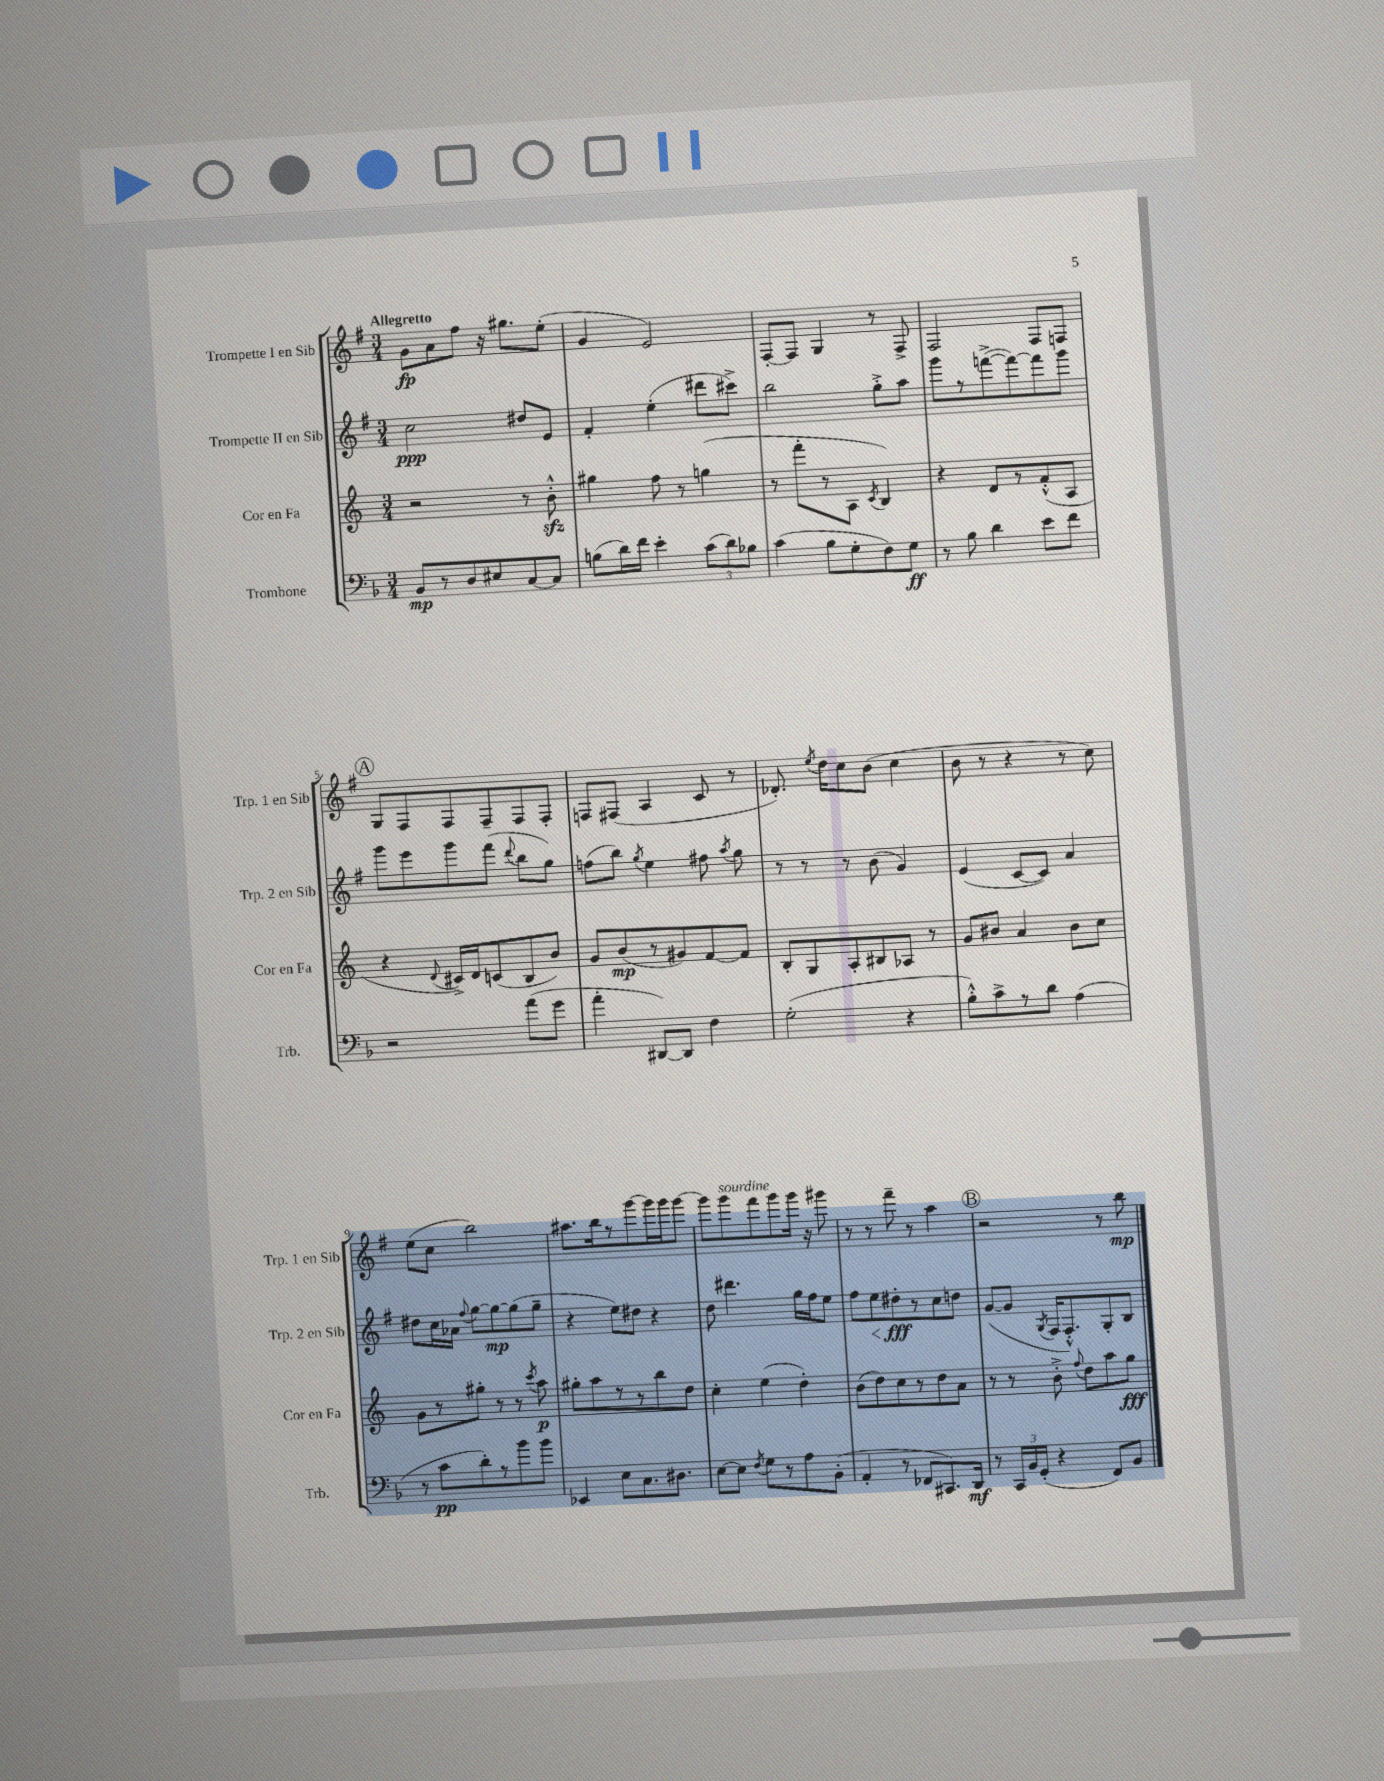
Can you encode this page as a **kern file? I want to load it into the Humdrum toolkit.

**kern	**dynam	**kern	**dynam	**kern	**dynam	**kern	**dynam
*part4	*part4	*part3	*part3	*part2	*part2	*part1	*part1
*staff4	*staff4	*staff3	*staff3	*staff2	*staff2	*staff1	*staff1
*I"Trombone	*	*I"Cor en Fa	*	*I"Trompette II en Sib	*	*I"Trompette I en Sib	*
*I'Trb.	*	*I'Cor en Fa	*	*I'Trp. 2 en Sib	*	*I'Trp. 1 en Sib	*
*clefF4	*	*clefG2	*	*clefG2	*	*clefG2	*
*k[b-]	*	*k[]	*	*k[f#]	*	*k[f#]	*
*M3/4	*	*M3/4	*	*M3/4	*	*M3/4	*
=1	=1	=1	=1	=1	=1	=1	=1
!	!	!	!	!	!	!LO:TX:a:B:t=Allegretto	!
8BB-/L	mp	2r	.	2cc\	ppp	8g\L	fp
8r	.	.	.	.	.	8a\	.
8D/	.	.	.	.	.	8ff#\J	.
8E#X/	.	.	.	.	.	16r	.
.	.	.	.	.	.	8.gg#X\L	.
[8C/	.	8r	.	8dd#X/L	.	.	.
8C/J]	.	8bzz'^^\	.	8e/J	.	(8ee'\J	.
=2	=2	=2	=2	=2	=2	=2	=2
(8Bn\L	.	4gg#X\	.	4f#'/	.	4g/	.
16d\L)	.	.	.	.	.	.	.
16f\JJ	.	.	.	.	.	.	.
4e'\	.	8ff\	.	(4ee'\	.	2e/)	.
.	.	8r	.	.	.	.	.
(12c\L	.	(4ggn\	.	8ddd#X\L	.	.	.
12d\)	.	.	.	.	.	.	.
.	.	.	.	8ccc#X^\J)	.	.	.
12B-X\J	.	.	.	.	.	.	.
=3	=3	=3	=3	=3	=3	=3	=3
(4c\	.	8r	.	2bb\	.	[8F#'/L	.
.	.	8fff'\L	.	.	.	8F#/J]	.
8B-\L	.	8r	.	.	.	4G/	.
8G'\	.	8A\J	.	.	.	.	.
.	.	8qc/	.	.	.	.	.
8F\)	.	4B/)	.	8gg'^\L	.	8r	.
8G\J	ff	.	.	8aa\J	.	8F#^/	.
=4	=4	=4	=4	=4	=4	=4	=4
8r	.	4r	.	8ggg\L	.	2F#/	.
8B-\	.	.	.	8r	.	.	.
4d\	.	8d/L	.	([8fffn^\	.	.	.
.	.	8r	.	8fff\_)	.	.	.
8e\L	.	(8f'^^/	.	8fff\]	.	8F#/L	.
8f\J	.	8A/J	.	8ggg\J	.	8Fn/J	.
!!LO:LB:g=z
!!LO:REH:place=s1:t=A
=5	=5	=5	=5	=5	=5	=5	=5
2r	.	4r	.	8ggg\L	.	8G/L	.
.	.	.	.	8eee\	.	8F#/	.
.	.	8qqd/	.	.	.	.	.
.	.	16c#X^/LL)	.	8ggg\	.	8F#/	.
.	.	16d/J	.	.	.	.	.
.	.	(8cn/	.	(8fff#\J	.	8F#~/	.
.	.	.	.	8qqddd/	.	.	.
(8a\L	.	8B/	.	8bb\L	.	8F#/	.
8g\J	.	8b/J)	.	8gg\J)	.	8F#'/J	.
=6	=6	=6	=6	=6	=6	=6	=6
4a'\	.	8g/L	.	(8ffn\L	.	8Fn/L	.
.	.	(8b/	mp	8bb\J)	.	(8F#X/J	.
.	.	.	.	8qgg/	.	.	.
[8DD#X/L)	.	8r	.	4ee\	.	4A/	.
8DD#/J]	.	8g#X/)	.	.	.	.	.
4F\	.	[8f/	.	8ff#X\	.	8c/	.
.	.	.	.	8qaa/	.	.	.
.	.	8f/J]	.	8gg\	.	8r	.
=7	=7	=7	=7	=7	=7	=7	=7
(2G'\	.	8B'/L	.	8r	.	8.d-X'/)	.
.	.	8G/	.	8r	.	.	.
.	.	.	.	.	.	8qee/	.
.	.	.	.	.	.	16dd\KL	.
.	.	8A'/	.	8r	.	8cc\	.
.	.	8B#X/	.	(8b\	.	(8b\J	.
4r	.	8A-X/J	.	4g/)	.	4cc\	.
.	.	8r	.	.	.	.	.
=8	=8	=8	=8	=8	=8	=8	=8
8B-'^^\L)	.	8g/L	.	(4e/	.	8b\	.
8c^\	.	8b#X/J	.	.	.	8r	.
8r	.	4a/	.	[8c/L	.	4r	.
8d\J	.	.	.	8c/J])	.	.	.
(4A\	.	8b#\L	.	4a/	.	8r	.
.	.	8cc\J	.	.	.	8cc\)	.
!!LO:LB:g=z
=9	=9	=9	=9	=9	=9	=9	=9
8r	.	8g\L	.	8dd#X\L	.	(8ee\L	.
8c\L	pp	8r	.	16cc\L	.	8cc\J	.
.	.	.	.	16a-X\JJ	.	.	.
.	.	.	.	8qqff#/	.	.	.
8d'\)	.	8gg#X'\J	.	[8gg\L	.	2bb\)	.
8r	.	8r	.	8gg\_	mp	.	.
8b-\	.	8r	.	(8gg\]	.	.	.
.	.	8qccc/	.	.	.	.	.
8b-\J	.	8aa\	p	8gg~\J	.	.	.
=10	=10	=10	=10	=10	=10	=10	=10
4EE-X/	.	8gg#X'\L	.	4r	.	8.aa#X\L	.
.	.	8aa\	.	.	.	.	.
.	.	.	.	.	.	16bb\k	.
8E\L	.	8r	.	8ee\L)	.	8r	.
8.C\	.	8r	.	8dd#X\J	.	[8ggg\	.
.	.	8bb\	.	4r	.	16ggg\L]	.
8.D#X\J	.	.	.	.	.	16ggg\J	.
.	.	8dd\J	.	.	.	[8ggg\J	.
=11	=11	=11	=11	=11	=11	=11	=11
[8E\L	.	4cc'\	.	8dd\	.	8ggg\L]	.
!	!	!	!	!	!	!LO:TX:a:i:t=sourdine	!
8E\J]	.	.	.	4.ddd#X\	.	8ggg\	.
8qF/	.	.	.	.	.	.	.
8G\L	.	(4ee\	.	.	.	8fff#\	.
8r	.	.	.	.	.	8ggg\	.
8A\	.	4dd'\)	.	16gg\LL	.	16ggg\Jk	.
.	.	.	.	16ff#\J	.	16r	.
(8BB-'\J	.	.	.	8ee\J	.	8ggg#X\	.
=12	=12	=12	=12	=12	=12	=12	=12
4AA'/	.	(8b\L	.	8ff#\L	.	8r	.
!	!	!	!	!	!LO:HP:b	!	!
.	.	8dd\)	.	8ee\	<	8r	.
8r	.	8cc\	.	8dd#X'\	fff	8fff#~\	.
8FF-X/L	.	8r	.	8r	[	8r	.
8.CC#X/)	.	8dd\	.	8cc\	.	4aa\	.
.	.	8a\J	.	8ddn\J	.	.	.
16DD/Jk	mf	.	.	.	.	.	.
!!LO:REH:place=s1:t=B
=13	=13	=13	=13	=13	=13	=13	=13
8r	.	8r	.	([8g/L	.	2r	.
24CC/LL	.	8r	.	8g/J]	.	.	.
24BB-/	.	.	.	.	.	.	.
(24GG'/JJ	.	.	.	.	.	.	.
.	.	.	.	8qG/	.	.	.
4r	.	8b'^\	.	16F#/KL	.	.	.
.	.	.	.	8.F#'^^/)	.	.	.
.	.	8qqff/	.	.	.	.	.
.	.	8dd\L	.	.	.	.	.
8FF/L)	.	8aa\	.	8G'/	.	8r	.
8BB-/J	.	8gg\J	fff	8B/J	.	8bb\	mp
==	==	==	==	==	==	==	==
*-	*-	*-	*-	*-	*-	*-	*-
